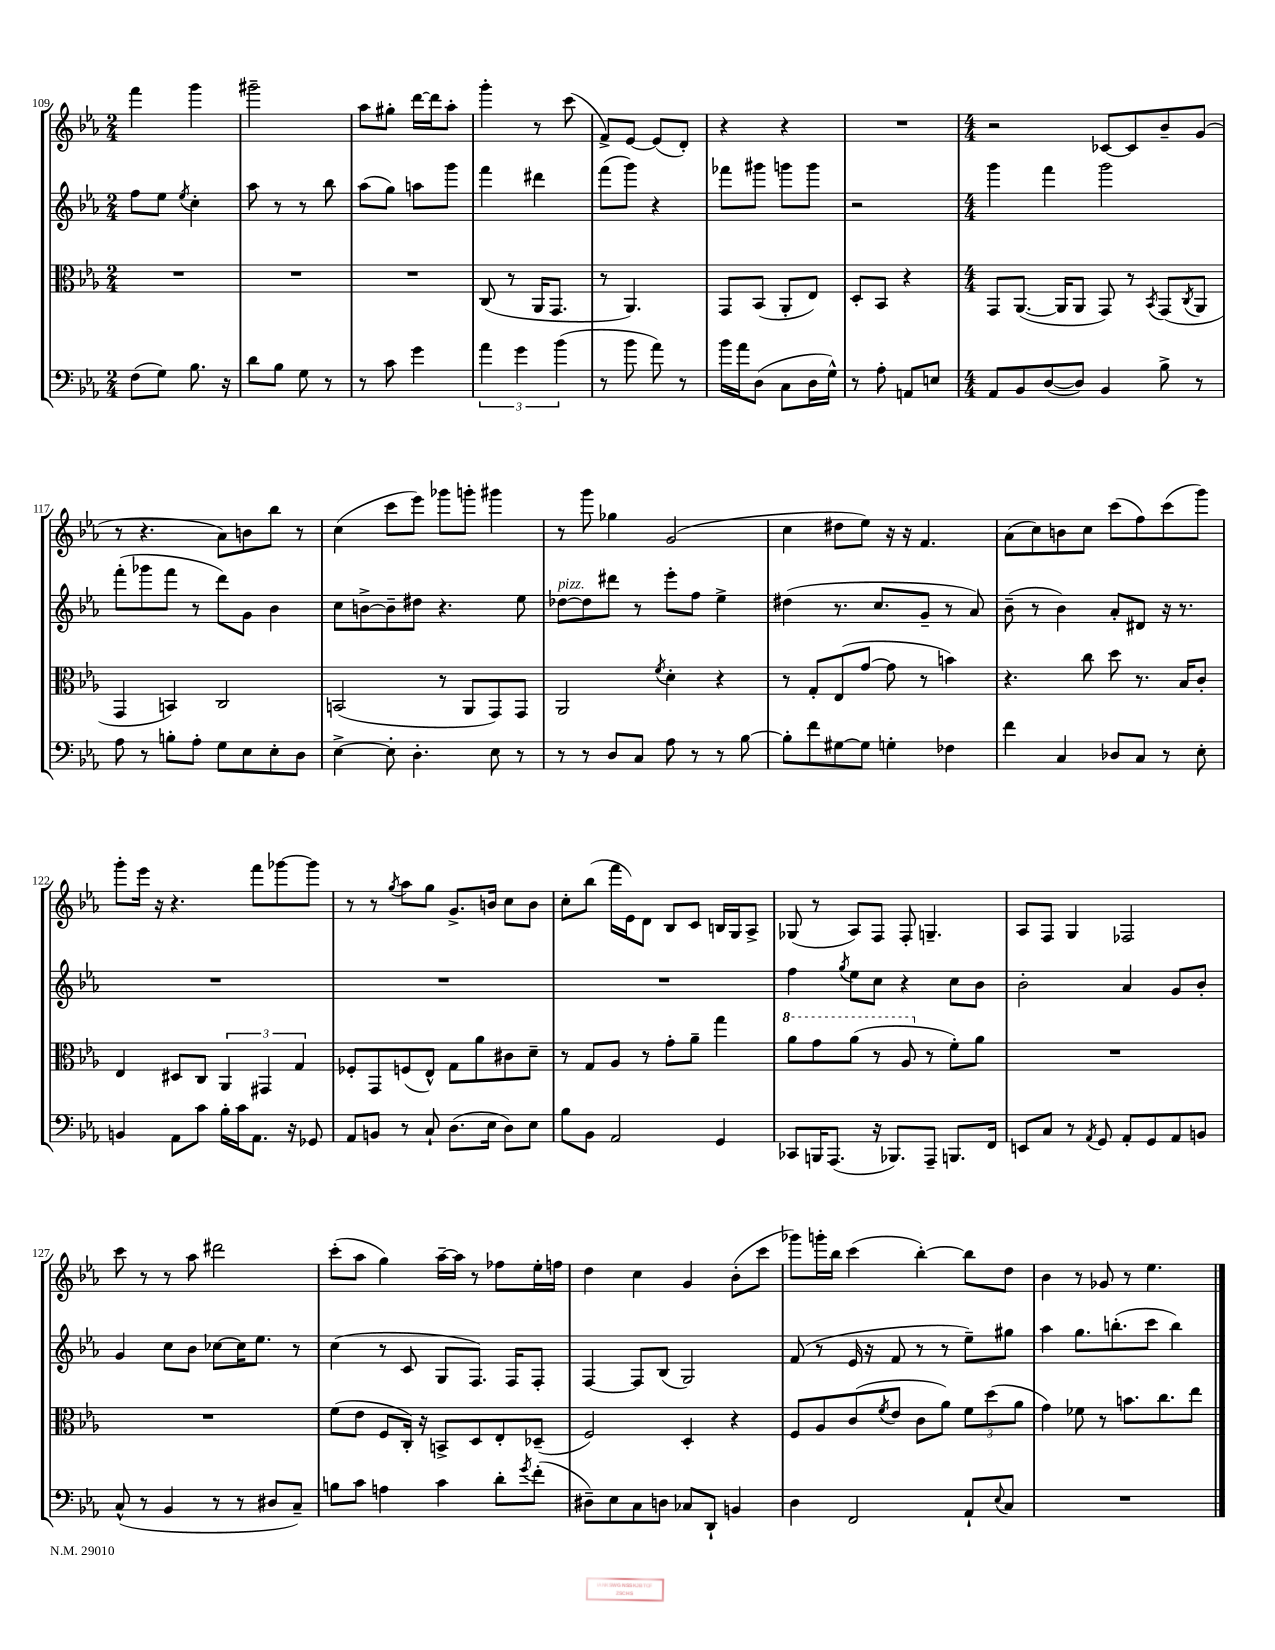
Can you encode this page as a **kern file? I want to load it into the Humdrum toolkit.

**kern	**kern	**kern	**kern
*part4	*part3	*part2	*part1
*staff4	*staff3	*staff2	*staff1
*clefF4	*clefC3	*clefG2	*clefG2
*k[b-e-a-]	*k[b-e-a-]	*k[b-e-a-]	*k[b-e-a-]
*M2/4	*M2/4	*M2/4	*M2/4
=109	=109	=109	=109
(8F\L	2r	8ff\L	4fff\
8G\J)	.	8ee-\J	.
.	.	8qee-/	.
8.B-\	.	4cc'\	4ggg\
16r	.	.	.
=110	=110	=110	=110
8d\L	2r	8aa-\	2ggg#X~\
8B-\J	.	8r	.
8G\	.	8r	.
8r	.	8bb-\	.
=111	=111	=111	=111
8r	2r	(8aa-\L	8aa-\L
8c\	.	8gg\J)	8gg#X'\J
4g\	.	8aan\L	[16ddd\LL
.	.	.	16ddd\J]
.	.	8ggg\J	8aa-'\J
=112	=112	=112	=112
6a-\	(8C/	4fff\	4ggg'\
.	8r	.	.
6g\	.	.	.
.	16AA-/KL	4ddd#X\	8r
.	8.GG/J	.	.
(6b-\	.	.	.
.	.	.	(8ccc\
=113	=113	=113	=113
8r	8r	(8fff\L	8f^/L)
8b-\	4.AA-/)	8ggg\J)	[8e-/J
8a-\)	.	4r	(8e-/L]
8r	.	.	8d'/J)
=114	=114	=114	=114
16b-\LL	8GG/L	8fff-X\L	4r
16a-\J	.	.	.
(8D\J	(8BB-/J	8ggg#X\J	.
8C\L	8AA-'/L	8gggn\L	4r
16D\L	8E-/J)	8ggg\J	.
16G^^\JJ)	.	.	.
=115	=115	=115	=115
8r	8D'/L	2r	2r
8A-'\	8BB-/J	.	.
8AAn/L	4r	.	.
8En/J	.	.	.
=116	=116	=116	=116
*M4/4	*M4/4	*M4/4	*M4/4
8AA-/L	8GG/L	4ggg\	2r
8BB-/	([8.AA-/J	.	.
([8D/	.	4fff\	.
.	16AA-/KL]	.	.
8D/J])	8AA-/J	.	.
4BB-/	8GG/)	2ggg\	[8c-X/L
.	8r	.	8c-/]
.	8qBB-/	.	.
8B-^\	(8GG/L	.	8b-~/
.	8qC/	.	.
8r	8AA-/J	.	(8g/J
!!LO:LB:g=z
=117	=117	=117	=117
8A-\	4GG/	(8fff'\L	8r
8r	.	8ggg-X\	4.r
8Bn'\L	4BBn/)	8fff\J	.
8A-'\J	.	8r	.
8G\L	2C/	8ddd\L)	8a-\L)
8E-\	.	8g\J	8bn\
8E-'\	.	4b-\	8bb-\J
8D\J	.	.	8r
=118	=118	=118	=118
[4E-^\	(2BBn/	8cc\L	(4cc\
.	.	[8bn^\	.
8E-'\]	.	8b~\]	8ccc\L
4.D'\	.	8dd#X\J	8eee-\J)
.	8r	4.r	8ggg-X\L
.	8AA-/L	.	8gggn'\J
8E-\	8GG/)	.	4ggg#X\
8r	8GG/J	8ee-\	.
=119	=119	=119	=119
!	!	!LO:TX:a:i:t=pizz.	!
8r	2AA-/	[8dd-X\L	8r
8r	.	8dd-\]	8ggg\
8D/L	.	8ddd#X\J	4gg-X\
8C/J	.	8r	.
.	8qf/	.	.
8A-\	4d'\	8eee-'\L	(2g/
8r	.	8ff\J	.
8r	4r	4ee-^\	.
[8B-\	.	.	.
=120	=120	=120	=120
8B-'\L]	8r	(4dd#X\	4cc\
8f\	8G'/L	.	.
[8G#X\	(8E-/	8.r	8dd#X\L
8G#\J]	[8g/J	.	8ee-\J)
.	.	8.cc/L	.
4Gn'\	8g\]	.	16r
.	.	.	16r
.	8r	8g~/J	4.f/
4F-X\	4bn\)	8r	.
.	.	8a-/)	.
=121	=121	=121	=121
4f\	4.r	(8b-~\	(8a-\L
.	.	8r	8cc\)
4C/	.	4b-\)	8bn\
.	8cc\	.	8cc\J
8D-X/L	8dd\	8a-'/L	(8ccc\L
8C/J	8.r	8d#X/J	8ff\)
8r	.	16r	(8ccc\
.	16B-/KL	8.r	.
8E-'\	8c'/J	.	8ggg\J)
!!LO:LB:g=z
=122	=122	=122	=122
4BBn/	4E-/	1r	8ggg'\L
.	.	.	16eee-\Jk
.	.	.	16r
8AA-\L	8D#X/L	.	4.r
8c\J	8C/J	.	.
16B-'\LL	6AA-/	.	.
16c\J	.	.	.
8.AA-\J	.	.	8fff\L
.	6GG#X/	.	.
.	.	.	[8ggg-X\
16r	.	.	.
.	6G/	.	.
8GG-X/	.	.	8ggg-\J]
=123	=123	=123	=123
8AA-/L	8F-X'/L	1r	8r
8BBn/J	8GG/	.	8r
.	.	.	8qgg/
8r	(8Fn/	.	8aa-\L
8C`/	8E-^^/J)	.	8gg\J
(8.D\L	8G\L	.	8.g^/L
.	8a-\	.	.
16E-\Jk	.	.	16bn/Jk
8D\L)	8c#X\	.	8cc\L
8E-\J	8d~\J	.	8b\J
=124	=124	=124	=124
8B-\L	8r	1r	8cc'\L
8BB-\J	8G/L	.	(8bb-\J
2AA-/	8A-/J	.	16fff\LL
.	.	.	16e-\J)
.	8r	.	8d\J
.	8g'\L	.	8B-/L
.	8a-~\J	.	8c/J
4GG/	4gg\	.	16Bn/LL
.	.	.	16G/J
.	.	.	8A-^/J
=125	=125	=125	=125
*	*8va	*	*
8CC-X/L	8aa-\L	4ff\	(8G-X/
16BBBn/K	8gg\	.	8r
(8.AAA-/J	.	.	.
.	.	8qgg/	.
.	(8aa-\J	8ee-\L	8A-/L)
16r	8r	8cc\J	8F/J
8.BBB-X/L)	.	.	.
.	8a-/	4r	8F'/
*	*X8va	*	*
8AAA-~/J	8r	.	4.Gn~/
8.BBBn/L	8f'\L)	8cc\L	.
.	8a-\J	8b-\J	.
16FF/Jk	.	.	.
=126	=126	=126	=126
8EEn/L	1r	2b-'\	8A-/L
8C/J	.	.	8F/J
8r	.	.	4G/
8qAA-/	.	.	.
8GG/	.	.	.
8AA-'/L	.	4a-/	2F-X/
8GG/	.	.	.
8AA-/	.	8g/L	.
8BBn/J	.	8b-'/J	.
!!LO:LB:g=z
=127	=127	=127	=127
(8C^^/	1r	4g/	8ccc\
8r	.	.	8r
4BB-/	.	8cc\L	8r
.	.	8b-\J	8aa-\
8r	.	[8cc-X\L	2ddd#X\
8r	.	16cc-\K]	.
.	.	8.ee-\J	.
8D#X/L	.	.	.
8C~/J)	.	8r	.
=128	=128	=128	=128
8Bn\L	(8f\L	(4cc\	(8ccc'\L
8c\J	8e-\J	.	8aa-\J
4An\	8F/L	8r	4gg\)
.	16C'/Jk)	8c/	.
.	16r	.	.
4c\	8BBn^/L	8G/L	[16aa-~\LL
.	.	.	16aa-\JJ]
.	8D/	8.F/J)	8r
8d'\L	8E-'/	.	8ff-X\L
.	.	16F/KL	.
8qg/	.	.	.
(8f'\J	(8D-X~/J	8F'/J	16ee-'\L
.	.	.	16ffn\JJ
=129	=129	=129	=129
8D#X~\L)	2F/)	[4F/	4dd\
8E-\	.	.	.
8C\	.	8F/L]	4cc\
8Dn\J	.	(8B-/J	.
8C-X/L	4D'/	2G/)	4g/
8DD`/J	.	.	.
4BBn/	4r	.	(8b-'\L
.	.	.	8ccc\J
=130	=130	=130	=130
4D\	8F/L	(8f/	8ggg-X\L)
.	8A-/	8r	16gggn'\L
.	.	.	16bb-\JJ
2FF/	(8c/	16e-/	(4ccc\
.	.	16r	.
.	8qf/	.	.
.	8e-/J	8f/	.
.	8c\L	8r	[4bb-'\)
.	8a-\J)	8r	.
8AA-`/L	12f\L	8ee-~\L)	8bb-\L]
.	(12dd\	.	.
8qqE-/	.	.	.
8C/J	.	8gg#X\J	8dd\J
.	12a-\J	.	.
=131	=131	=131	=131
1r	4g\)	4aa-\	4b-\
.	8f-X\	8.gg\L	8r
.	8r	.	8g-X/
.	.	(8.bbn'\	.
.	8.bn\L	.	8r
.	.	8ccc\J	4.ee-\
.	8.cc\	.	.
.	.	4bb\)	.
.	8ee-\J	.	.
==	==	==	==
*-	*-	*-	*-
